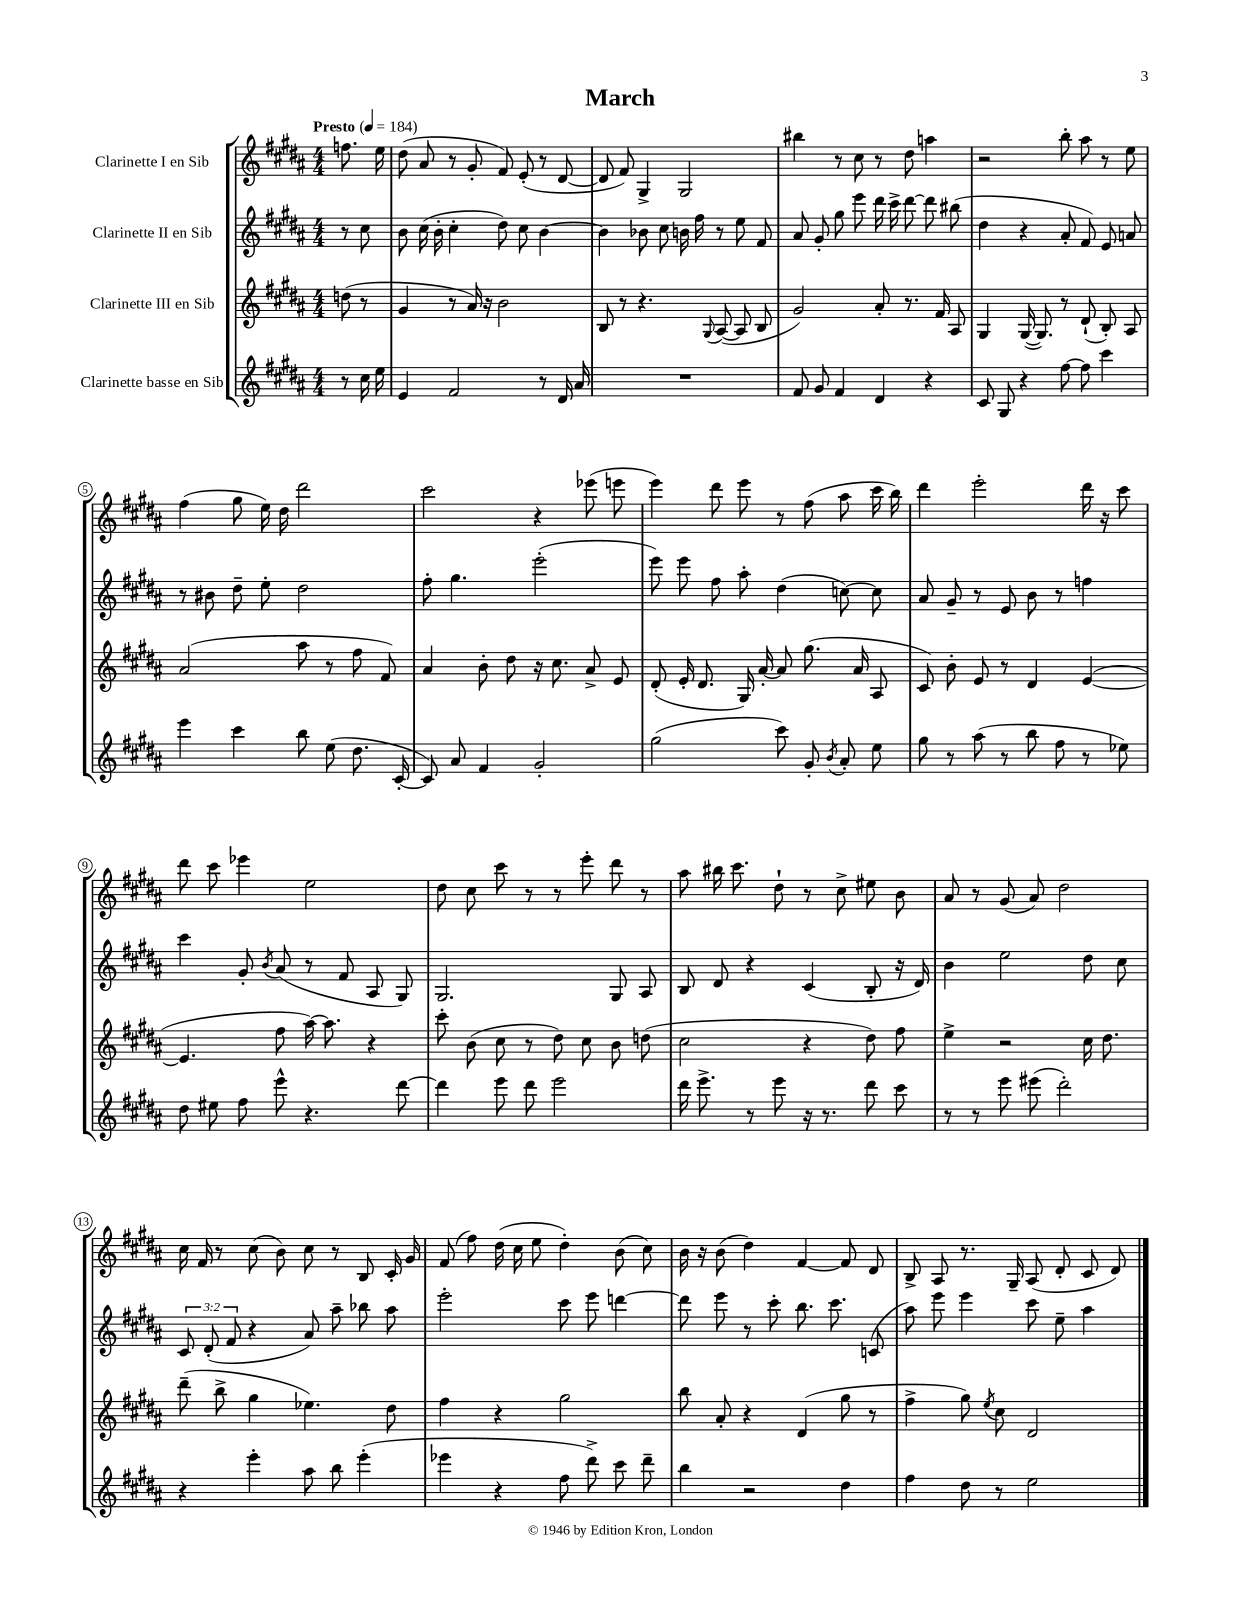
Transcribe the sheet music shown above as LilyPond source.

\header { title = "March" }
<<
\new StaffGroup <<
\new Staff = "s0" \with { instrumentName = "Clarinette I en Sib" } {
    \clef treble \key b \major \numericTimeSignature \time 4/4 \partial 4 \tempo "Presto" 4 = 184
    \autoBeamOff f''8. e''16 |
    dis''8( ais'8 r8 gis'8-. fis'8) e'8-.( r8 dis'8~ |
    dis'8 fis'8) gis4-> gis2 |
    bis''4 r8 cis''8 r8 dis''8 a''4 |
    r2 b''8-. ais''8 r8 e''8 |
    fis''4( gis''8 e''16) dis''16 dis'''2 |
    cis'''2 r4 ees'''8( e'''8 |
    e'''4) dis'''8 e'''8 r8 fis''8( ais''8 cis'''16 b''16) |
    dis'''4 e'''2-. dis'''16 r16 cis'''8 |
    dis'''8 cis'''8 ees'''4 e''2 |
    dis''8 cis''8 cis'''8 r8 r8 e'''8-. dis'''8 r8 |
    ais''8 bis''16 cis'''8. dis''8-! r8 cis''8-> eis''8 b'8 |
    ais'8 r8 gis'8( ais'8) dis''2 |
    cis''16 fis'16 r8 cis''8( b'8) cis''8 r8 b8 cis'16-. gis'16 |
    fis'8( fis''8) dis''16( cis''16 e''8 dis''4-.) b'8( cis''8) |
    b'16 r16 b'8( dis''4) fis'4~ fis'8 dis'8 |
    b8-> ais8 r8. gis16-- ais8( dis'8-. cis'8 dis'8) \bar "|." |
}
\new Staff = "s1" \with { instrumentName = "Clarinette II en Sib" } {
    \clef treble \key b \major \numericTimeSignature \time 4/4 \override Staff.TupletNumber.text = #tuplet-number::calc-fraction-text \partial 4
    \autoBeamOff r8 cis''8 |
    b'8 cis''16( b'16-. cis''4-. dis''8) cis''8 b'4~ |
    b'4 bes'8 cis''8 b'16 fis''16 r8 e''8 fis'8 |
    ais'8 gis'8-. gis''8 e'''8 dis'''16 cis'''16-> dis'''8~ dis'''8 bis''8( |
    dis''4 r4 ais'8-. fis'8) e'8 a'8 |
    r8 bis'8 dis''8-- e''8-. dis''2 |
    fis''8-. gis''4. e'''2-.( |
    e'''8) e'''8 fis''8 ais''8-. dis''4( c''8~) c''8 |
    ais'8 gis'8-- r8 e'8 b'8 r8 f''4 |
    cis'''4 gis'8-. \acciaccatura { b'8 } ais'8( r8 fis'8 ais8 gis8) |
    gis2. gis8 ais8 |
    b8 dis'8 r4 cis'4( b8-. r16 dis'16) |
    b'4 e''2 dis''8 cis''8 |
    \tuplet 3/2 { cis'8 dis'8-.( fis'8 } r4 ais'8) ais''8-- bes''8 ais''8 |
    e'''2-. cis'''8 e'''8 d'''4~ |
    d'''8 e'''8 r8 cis'''8-. b''8. cis'''8. c'8( |
    ais''8) e'''8 e'''4 cis'''8 e''8-- ais''4 \bar "|." |
}
\new Staff = "s2" \with { instrumentName = "Clarinette III en Sib" } {
    \clef treble \key b \major \numericTimeSignature \time 4/4 \partial 4
    \autoBeamOff d''8( r8 |
    gis'4 r8 ais'16) r16 b'2 |
    b8 r8 r4. \appoggiatura { gis8 } ais8~( ais8 b8 |
    gis'2) ais'8-. r8. fis'16 ais8 |
    gis4 gis16~( gis8.) r8 dis'8-!( b8-.) ais8 |
    ais'2( ais''8 r8 fis''8 fis'8) |
    ais'4 b'8-. dis''8 r16 cis''8. ais'8-> e'8 |
    dis'8-.( e'16-. dis'8. gis16) ais'16~-. ais'8 gis''8.( ais'16 ais8 |
    cis'8) b'8-. e'8 r8 dis'4 e'4~( |
    e'4. fis''8 ais''16~) ais''8. r4 |
    cis'''8-. b'8( cis''8 r8 dis''8) cis''8 b'8 d''8( |
    cis''2 r4 dis''8) fis''8 |
    e''4-> r2 cis''16 dis''8. |
    dis'''8--( b''8-> gis''4 ees''4.) dis''8 |
    fis''4 r4 gis''2 |
    b''8 ais'8-. r4 dis'4( gis''8 r8 |
    fis''4-> gis''8) \acciaccatura { e''8 } cis''8 dis'2 \bar "|." |
}
\new Staff = "s3" \with { instrumentName = "Clarinette basse en Sib" } {
    \clef treble \key b \major \numericTimeSignature \time 4/4 \partial 4
    \autoBeamOff r8 cis''16 e''16 |
    e'4 fis'2 r8 dis'16 ais'16 |
    R1 |
    fis'8 gis'8 fis'4 dis'4 r4 |
    cis'8 gis8 r4 fis''8~ fis''8 cis'''4 |
    e'''4 cis'''4 b''8 e''8( dis''8. cis'16~-. |
    cis'8) ais'8 fis'4 gis'2-. |
    gis''2( cis'''8) gis'8-. \acciaccatura { b'8 } ais'8-. e''8 |
    gis''8 r8 ais''8( r8 b''8 fis''8 r8 ees''8) |
    dis''8 eis''8 fis''8 e'''8-^ r4. dis'''8~ |
    dis'''4 e'''8 dis'''8 e'''2 |
    dis'''16 e'''8.-> r8 e'''8 r16 r8. dis'''8 cis'''8 |
    r8 r8 e'''8 eis'''8( dis'''2-.) |
    r4 e'''4-. ais''8 b''8 e'''4-.( |
    ees'''4 r4 fis''8 dis'''8->) cis'''8 dis'''8-- |
    b''4 r2 dis''4 |
    fis''4 dis''8 r8 e''2 \bar "|." |
}
>>
>>
\layout { \context { \Score \override BarNumber.stencil = #(make-stencil-circler 0.1 0.3 ly:text-interface::print) } }
